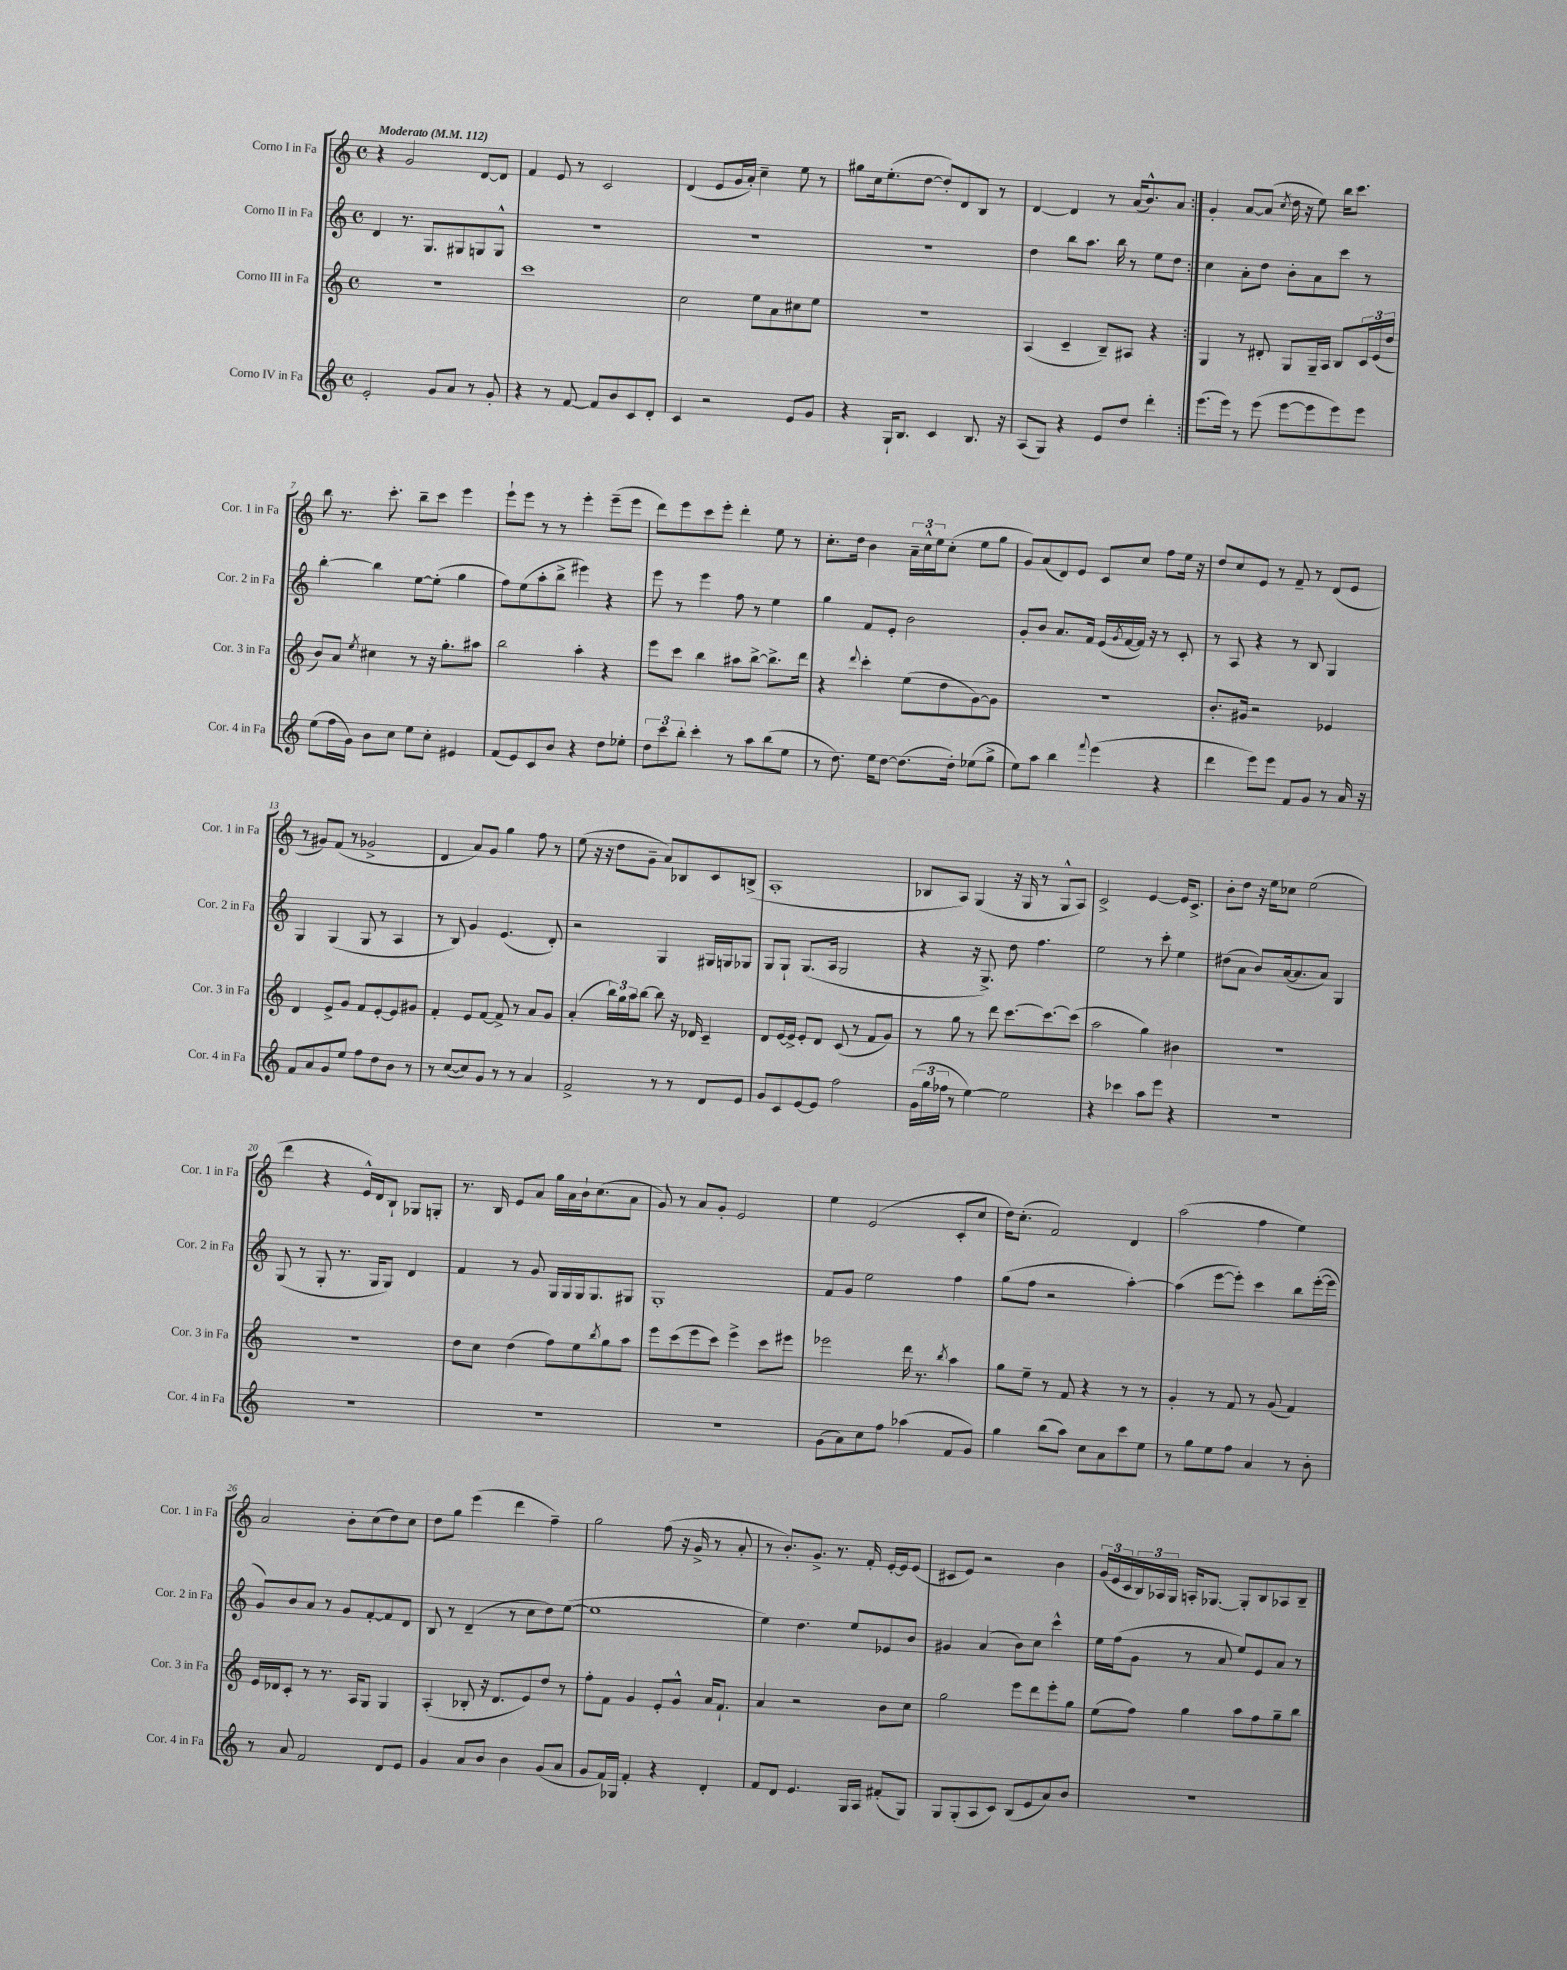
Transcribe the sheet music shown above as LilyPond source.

<<
\new StaffGroup <<
\new Staff = "s0" \with { instrumentName = "Corno I in Fa" shortInstrumentName = "Cor. 1 in Fa" } {
    \clef treble \key c \major \defaultTimeSignature \time 4/4 \tempo "Moderato" 4 = 112
    \repeat volta 2 { r4 g'2 d'8~ d'8 |
    f'4 e'8 r8 c'2 |
    d'4( e'8 g'16 a'16-.) c''4-- e''8 r8 |
    gis''8 c''16 e''8.-.( d''8~ d''8-.) d'8 b8 r8 |
    d'4~ d'4 r8 a'16( b'8.-^) a'8 | }
    g'4-. a'8~ a'8( \acciaccatura { c''8 } d''16 r16 e''8) b''16 c'''8. |
    b''8 r8. c'''8.-. b''8-- c'''8 e'''4 |
    e'''8-! e'''8 r8 r8 e'''4-. e'''8--( e'''8 |
    d'''8) e'''8 c'''8 e'''8-. d'''4-. e''8 r8 |
    c''8.-. d''16 b'4 \tuplet 3/2 { a'16-- c''16-^ e''16 } c''8-.( e''8 g''8 |
    g'8) a'8( d'8) e'8 c'8 c''8 f''8 e''16 r16 |
    d''8 c''8 e'8 r8 f'8-- r8 d'8( e'8 |
    r8 gis'8) f'8( r8 ges'2-> |
    d'4 a'8) g'8 g''4 f''8 r8 |
    e''8( r16 r16 d''8 g'8-- a'8) bes8 c'8 b8->( |
    a1-. |
    bes8 a8) g4( r16 g16 r8 g8-^ a8) |
    c'2-> e'4~ e'16 c'8.-> |
    b'8-. d''8 r16 e''16 ces''8 e''2( |
    d'''4 r4 e'16-^) d'16 b8-! ges8 g8-. |
    r8. b16 e'8 a'8 g''16 a'16 b'16-! c''8.( a'8 |
    g'8) r8 a'8 g'8-. e'2 |
    e''4 e'2( c'8-. c''8 |
    d''16) c''8.-.( f'2) d'4 |
    a''2( f''4 e''4) |
    a'2 b'8-. c''8( d''8) c''8 |
    d''8 g''8 e'''4( d'''4 f''4--) |
    g''2 f''8( r16 g'16-> r8 a'8-. |
    r8 b'8.-.) g'8.-> r8. f'16-. e'16~-. e'16 e'8( |
    cis'8 e'8) r2 b'4 |
    \tuplet 3/2 { g'16( e'16 c'16 } \tuplet 3/2 { b16) aes16 g16 } a16-. ges8.~ ges8-. b8 aes8 b8-- \bar "|." |
}
\new Staff = "s1" \with { instrumentName = "Corno II in Fa" shortInstrumentName = "Cor. 2 in Fa" } {
    \clef treble \key c \major \defaultTimeSignature \time 4/4
    \repeat volta 2 { d'4 r8. g8. gis8 g8 g8-^ |
    R1 |
    R1 |
    R1 |
    d''4 b''8 a''8. b''16 r8 e''8 d''8 | }
    c''4 a'8-. d''8 b'8-. a'8 c'''8 r8 |
    b''4~-. b''4 e''8~ e''8-.( g''4 |
    f''8) e''8( a''8-. b''8-> eis'''4) r4 |
    e'''8 r8 e'''4 f''8 r8 e''4 |
    g''4 f'8 e'8-. b'2 |
    g'8-. b'8 a'8. f'16 e'16( \acciaccatura { g'8 } f'16~ f'16) r16 r8 c'8-. |
    r8 a8 r4 r8 b8 g4 |
    g4 g4( g8 r8 a4 |
    r8 b8) g'4 e'4.( d'8-.) |
    r2 g4 gis16 g16 ges8 |
    g8 g8-! g8.( a16 g2 |
    r4 r16 g8.->) d''8 f''4. |
    e''2 r8 c'''8-. e''4 |
    dis''8( a'8 b'8) a'16~( a'8. a'8) g4 |
    g8( r8 g8-. r8. g16 g8) d'4 |
    f'4 r8 g'8 g16 g16 g16 g8. gis8 |
    g1-. |
    f'8 g'8 e''2 f''4 |
    g''8( f''8 r2 a''4~-.) |
    a''4( e'''8~ e'''8-.) c'''4 b''8 e'''16~-.( e'''16 |
    g'8) b'8 a'8 r8 g'8 f'8~-. f'8 d'8 |
    b8 r8 d'4--( r8 c''8 d''8) e''8~( |
    e''1 |
    e''4) d''4. e''8 ees'8 b'8 |
    gis'4 a'4( b'8) c''8 c'''4-^ |
    e''16 f''16( g'8 r8 a'8 e''8) e'8 a'8 r8 \bar "|." |
}
\new Staff = "s2" \with { instrumentName = "Corno III in Fa" shortInstrumentName = "Cor. 3 in Fa" } {
    \clef treble \key c \major \defaultTimeSignature \time 4/4
    \repeat volta 2 { R1 |
    c'''1 |
    c''2 e''8 a'8 cis''8 e''8 |
    R1 |
    a4( c'4-- b8--) ais8 r4 | }
    g4 r8 dis'8-. g8 g16-- a16 b8 \tuplet 3/2 { c'16 e'16( d''16 } |
    b'8) a'8 \acciaccatura { e''8 } cis''4 r8 r16 g''8.-. ais''8 |
    b''2 a''4-. r4 |
    e'''8 c'''8 b''4 ais''8 b''8~-> b''8.-> d'''16 |
    r4 \appoggiatura { d'''8 } c'''4-. e''8( d''8 g'8~) g'8 |
    R1 |
    b'8.-. gis'16 r2 ees'4 |
    d'4 e'8-> g'8 f'8 e'8~-. e'8 gis'8 |
    f'4-. e'8 f'8~ f'8-> r8 a'8 g'8 |
    a'4-.( \tuplet 3/2 { b''16) g''16 a''16 } b''8~ b''8 r16 des'16 c'4-- |
    d'8 e'16~ e'16-> e'8-. d'8 c'8( r8 f'8 g'8) |
    r8 g''8 r8 d'''8 c'''8.~ c'''8.~ c'''8( |
    a''2 g''4) bis'4 |
    R1 |
    R1 |
    d''8 c''8 d''4( f''8) e''8 \acciaccatura { b''8 } g''8 a''8 |
    e'''8 c'''8( e'''8 c'''8) e'''4-> c'''8 eis'''8 |
    ees'''2 d'''16 r8. \acciaccatura { b''8 } a''4 |
    g''8 e''8-- r8 f'8 r4 r8 r8 |
    g'4-. r8 f'8 r8 g'8( f'4) |
    e'16 des'16 c'8-. r8 r8. a16 g8 g4 |
    a4-.( bes8-. r16 d'8. e'8) d''8 r8 |
    f''8-. f'8 g'4 e'8-. g'8-^ a'16 f'8.-! |
    a'4 r2 b'8 c''8 |
    g''2 e'''8 d'''8 e'''8-. g''8 |
    e''8( f''8) g''4 a''8 f''8 g''8-- b''8 \bar "|." |
}
\new Staff = "s3" \with { instrumentName = "Corno IV in Fa" shortInstrumentName = "Cor. 4 in Fa" } {
    \clef treble \key c \major \defaultTimeSignature \time 4/4
    \repeat volta 2 { e'2-. g'8 a'8 r8 g'8-. |
    r4 r8 f'8~ f'8 b'8 c'8 d'8-. |
    c'4 r2 e'8 g'8 |
    r4 g16-! b8. c'4 b8. r16 |
    a8( g8) r4 e'8 d''8 d'''4-. | }
    e'''8.( e'''16) r8 e'''8( e'''8~ e'''8 e'''8) e'''8 |
    e''8( f''16 g'16) b'8 c''8 e''8 c''8-. eis'4 |
    f'8( e'8) c'8 b'8 r4 d''8 ees''8-. |
    \tuplet 3/2 { d''8 c'''8 b''8-. } c'''4-. r8 a''8 b''8( e''8 |
    r8 d''8.) e''16 d''8~ d''8.( d''16-.) ees''8( g''8-> |
    e''8) a''8 b''4 \appoggiatura { f'''8 } e'''4( r4 |
    d'''4 e'''8) e'''8 f'8 g'8 r8 a'16 r16 |
    f'8 a'8 g'8 e''8 f''8 d''8 b'8 r8 |
    r8 c''8~( c''8) g'8 r8 r8 a'4 |
    f'2-> r8 r8 d'8 e'8 |
    g'8 c'8 e'8~ e'8 f''2 |
    \tuplet 3/2 { g'16( g''16 fes''16 } r8 e''4~) e''2 |
    r4 ces'''4 a''8 e'''8 r4 |
    R1 |
    R1 |
    R1 |
    R1 |
    g'8( a'8) c''8 f''8 aes''4( f'8 g'8) |
    g''4 b''8( a''8) c''8 a'8 c'''8 e''8 |
    r8 g''8 e''8 f''8 a'4 r8 b'8-. |
    r8 a'8 f'2 d'8 e'8 |
    g'4 a'8 b'8 b'4 g'8( a'8 |
    g'8 f'16) ges16 f'4-. r4 d'4-. |
    f'8 d'8 e'4. g16 a16 fis'8-.( g8) |
    g8 g8-.( a8 c'8) b8( e'8 a'8) b'8 |
    R1 \bar "|." |
}
>>
>>
